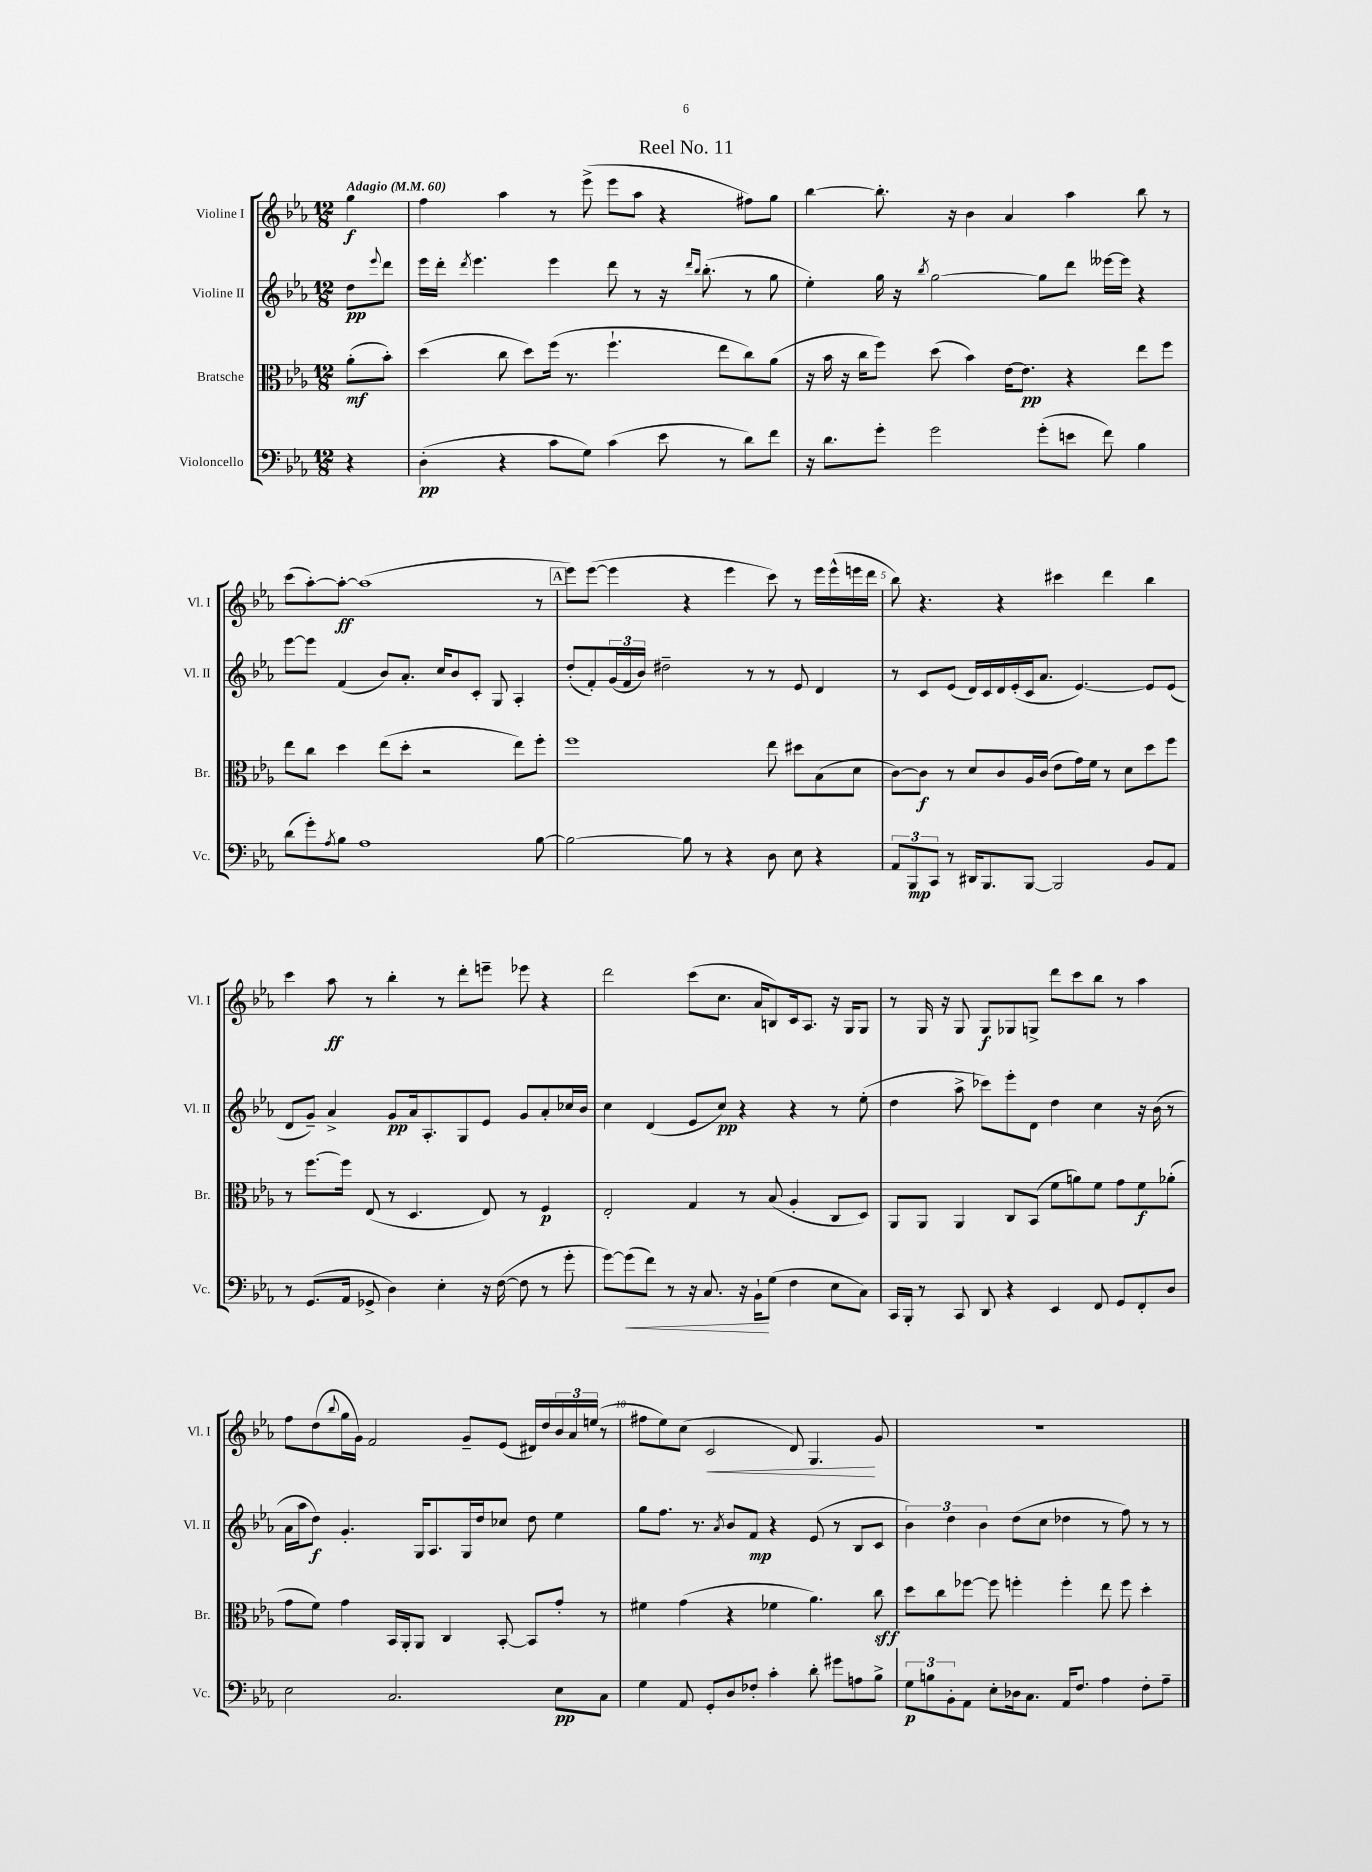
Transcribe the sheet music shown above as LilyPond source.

\header { title = "Reel No. 11" }
<<
\new StaffGroup <<
\new Staff = "s0" \with { instrumentName = "Violine I" shortInstrumentName = "Vl. I" } {
    \clef treble \key ees \major \numericTimeSignature \time 12/8 \partial 4 \tempo "Adagio" 4 = 60
    g''4\f |
    f''4 aes''4 r8 ees'''8->( ees'''8 aes''8 r4 fis''8) g''8 |
    bes''4~ bes''8.-. r16 bes'4 aes'4 aes''4 bes''8 r8 |
    c'''8( aes''8~-.) aes''8~-.\ff aes''1( r8 |
    \mark \markup { \box "A" } ees'''8) ees'''8~( ees'''4 r4 ees'''4 c'''8) r8 ees'''16 ees'''16-^( e'''16 d'''16 |
    bes''8) r4. r4 cis'''4 d'''4 bes''4 |
    c'''4 aes''8\ff r8 bes''4-. r8 d'''8-. e'''8-- ees'''8 r4 |
    d'''2 c'''8( c''8. aes'16 b8) c'16 aes8. r16 g16 g8 |
    r8 g16 r16 g8 g8\f ges8 g8-> d'''8 c'''8 bes''8 r8 aes''4 |
    f''8 d''8( \appoggiatura { bes''8 } g''16 g'16) f'2 g'8-- ees'8( dis'16) d''16 \tuplet 3/2 { bes'16 aes'16 e''16( } r8 |
    fis''8 ees''8) c''8( c'2\< d'8) g4.\! g'8 |
    R1. \bar "|." |
}
\new Staff = "s1" \with { instrumentName = "Violine II" shortInstrumentName = "Vl. II" } {
    \clef treble \key ees \major \numericTimeSignature \time 12/8 \partial 4
    d''8\pp \appoggiatura { ees'''8 } d'''8 |
    ees'''16 d'''16-. \acciaccatura { d'''8 } ees'''4. ees'''4 d'''8 r8 r16 \grace { d'''16 bes''16 } bes''8.-.( r8 g''8 |
    ees''4-.) g''16 r16 \acciaccatura { bes''8 } g''2~ g''8 d'''8 eeses'''16~ eeses'''16 r4 |
    ees'''8~ ees'''8 f'4( bes'8) aes'8.-. c''16 bes'8 c'8-. g8 aes4-. |
    \mark \markup { \box "A" } d''8-.( f'8-.) \tuplet 3/2 { g'16( f'16 bes'16) } dis''2-- r8 r8 ees'8 d'4 |
    r8 c'8 ees'8( d'16) c'16 d'16 ees'16-.( c'16 aes'8. ees'4.~) ees'8 ees'8( |
    d'8 g'8--) aes'4-> g'8\pp aes'16 aes8.-. g8 ees'8 g'8 aes'8-. ces''16 bes'16 |
    c''4 d'4( ees'8 c''8\pp) r4 r4 r8 ees''8-.( |
    d''4 aes''8-> ces'''8) ees'''8-. d'8 d''4 c''4 r16 bes'16( r8 |
    aes'16 aes''16 d''8\f) g'4.-. g16 aes8. g16 d''16 ces''8 d''8 ees''4 |
    g''8 f''8. r8. \acciaccatura { aes'8 } bes'8 f'8\mp r4 ees'8( r8 bes8 c'8 |
    \tuplet 3/2 { bes'4) d''4 bes'4 } d''8( c''8 des''4 r8 f''8) r8 r8 \bar "|." |
}
\new Staff = "s2" \with { instrumentName = "Bratsche" shortInstrumentName = "Br." } {
    \clef alto \key ees \major \numericTimeSignature \time 12/8 \partial 4
    aes'8-.\mf( bes'8-.) |
    d''4( c''8 d''8) f''16( r8. f''4.-! ees''8 c''8) aes'8( |
    r16 bes'16 r16 c''16 f''8) d''8( bes'4) ees'16~ ees'8.\pp r4 ees''8 f''8 |
    ees''8 c''8 d''4 ees''8( d''8-. r2 ees''8) f''8-. |
    \mark \markup { \box "A" } f''1 ees''8 dis''8 bes8( d'8 |
    c'8~) c'8\f r8 d'8 c'8 aes16 c'16( ees'8 g'16) f'16 r8 d'8 d''8 f''8 |
    r8 f''8.~ f''16 ees8( r8 d4. ees8) r8 f4\p |
    ees2-. g4 r8 bes8( aes4-. c8 d8) |
    aes,8 aes,8 aes,4 c8 bes,8( f'8 a'8) f'8 g'8 f'8\f aes'8-.( |
    g'8 f'8) g'4 bes,16 aes,16-. aes,8 c4 bes,8~-. bes,8 g'8-. r8 |
    fis'4 g'4( r4 fes'4 aes'4.) c''8\sff |
    d''8 c''8 fes''8~ fes''8 f''4-. f''4-. ees''8 f''8 d''4-. \bar "|." |
}
\new Staff = "s3" \with { instrumentName = "Violoncello" shortInstrumentName = "Vc." } {
    \clef bass \key ees \major \numericTimeSignature \time 12/8 \partial 4
    r4 |
    d4-.\pp( r4 c'8 g8) c'4( ees'8 r8 d'8) f'8 |
    r16 d'8. g'8-. g'2 g'8-.( e'8 f'8) bes4 |
    d'8( g'8-.) \acciaccatura { aes8 } bes8 aes1 bes8~ |
    \mark \markup { \box "A" } bes2~ bes8 r8 r4 d8 ees8 r4 |
    \tuplet 3/2 { aes,8 bes,,8\mp c,8 } r8 dis,16 bes,,8. bes,,8~ bes,,2 bes,8 aes,8 |
    r8 g,8.( aes,16 ges,8-> d4) ees4-. r16 f16~( f8 r8 g'8-. |
    g'8~) g'8\<( f'8) r8 r16 c8. r16 bes,16-!\! g8( f4 ees8 c8) |
    c,16 bes,,16-. r8 c,8 d,8 r4 ees,4 f,8 g,8 f,8-. d8 |
    ees2 c2. ees8\pp c8 |
    g4 aes,8 g,8-. d8 fes8-. c'4-. d'8-. gis'8 a8 bes8-> |
    \tuplet 3/2 { g8\p b8 bes,8-. } aes,8 ees8-. des16 c8. aes,16 f8. aes4 f8-. aes8-- \bar "|." |
}
>>
>>
\layout { \context { \Score \override BarNumber.break-visibility = ##(#f #t #t) barNumberVisibility = #(every-nth-bar-number-visible 5) } }
